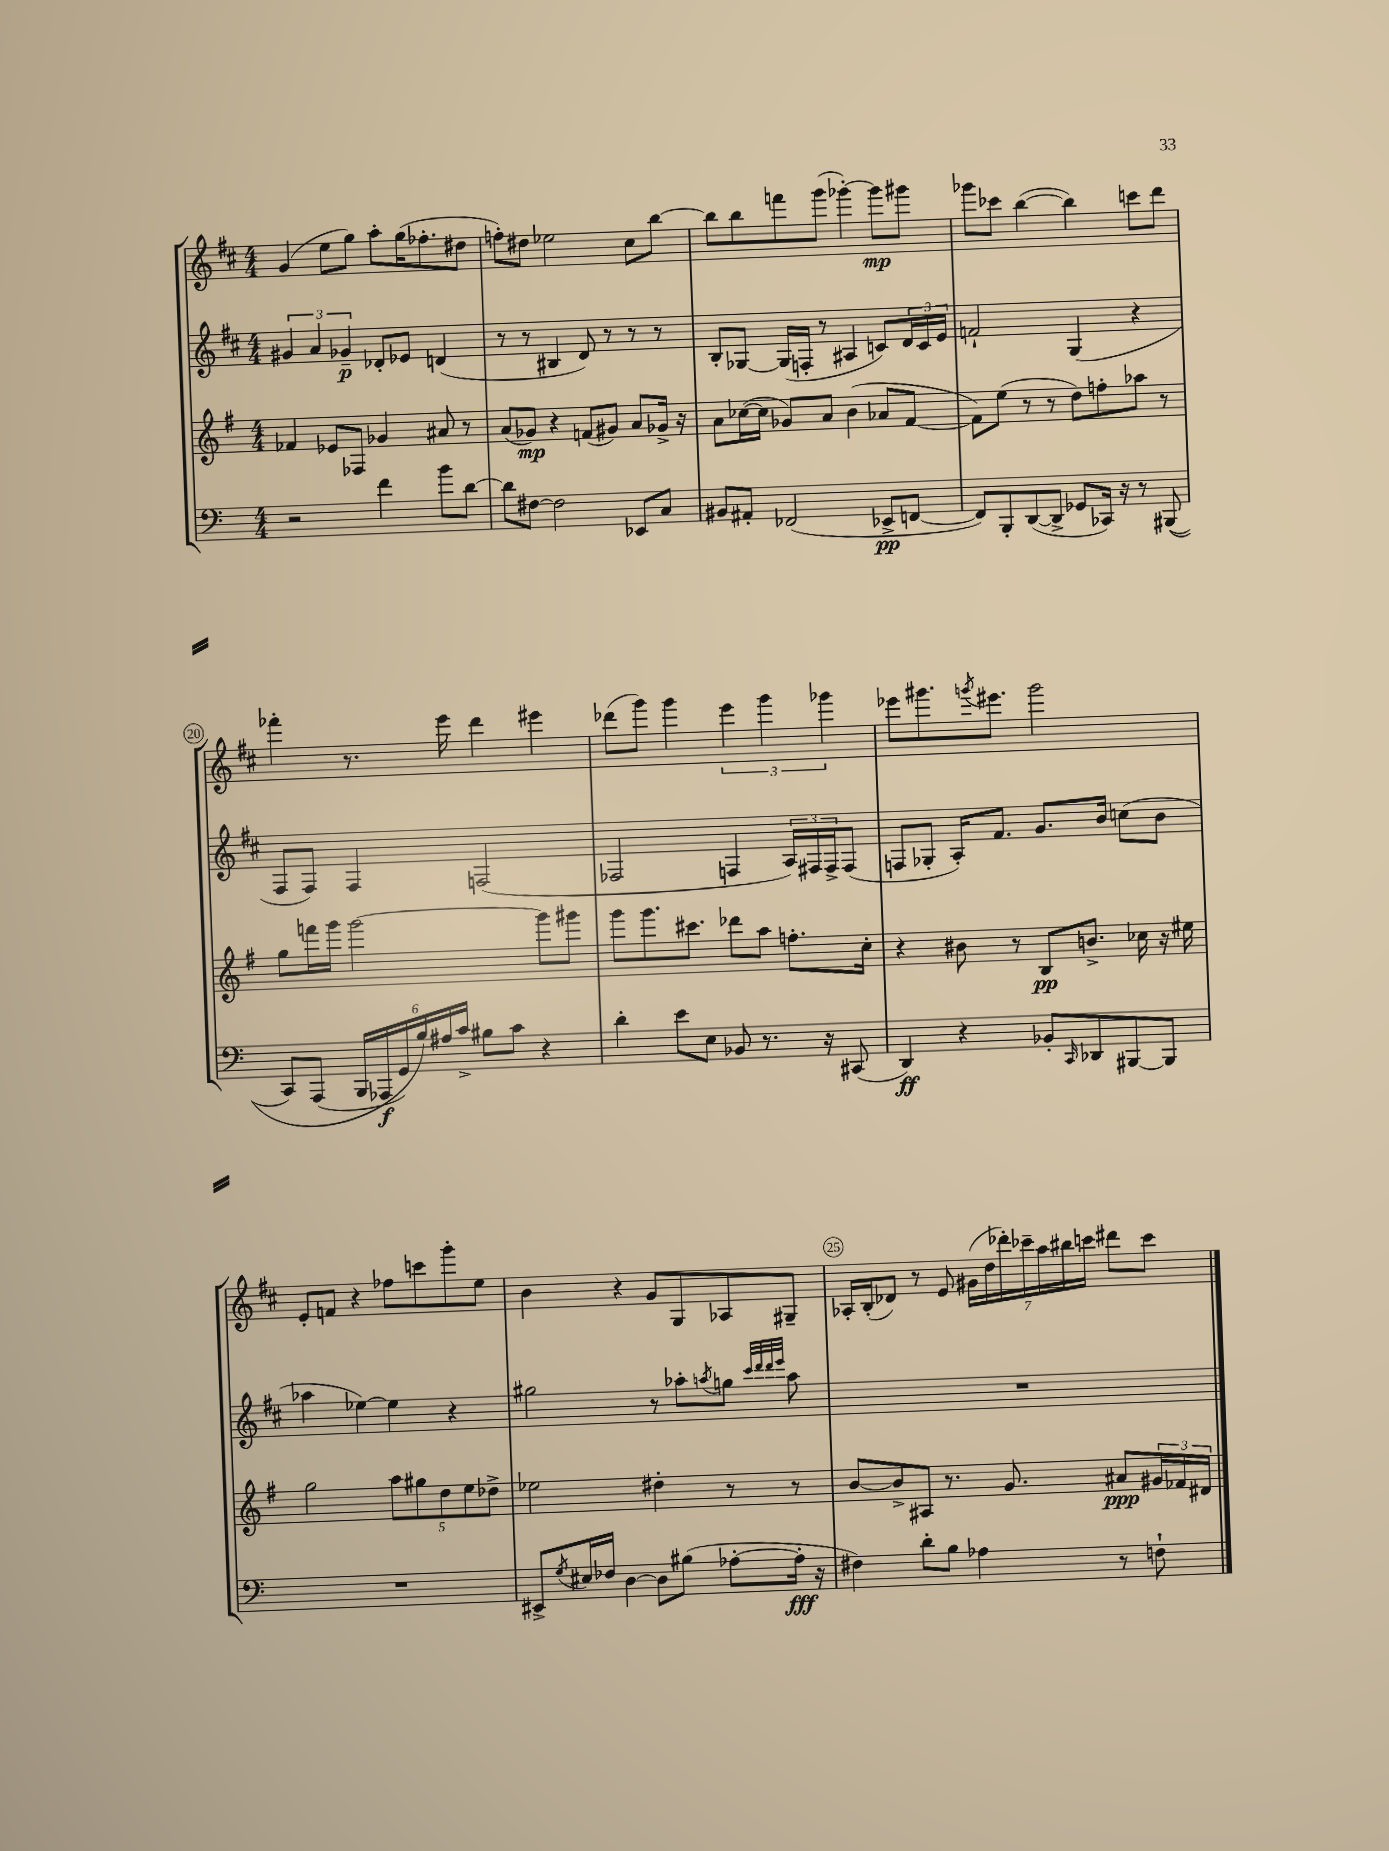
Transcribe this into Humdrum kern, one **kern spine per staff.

**kern	**kern	**kern	**kern
*staff4	*staff3	*staff2	*staff1
*clefF4	*clefG2	*clefG2	*clefG2
*k[]	*k[f#]	*k[f#c#]	*k[f#c#]
*M4/4	*M4/4	*M4/4	*M4/4
2r	4f-/	6g#/	(4g/
.	.	6a/	.
.	8e-/L	.	8ee\L
.	.	6g-~/	.
.	8F-/J	.	8gg\J)
4f\	4g-/	8d-'/L	8aa'\L
.	.	8e-/J	(16gg\K
.	.	.	8.ff-'\
8b\L	8a#/	(4d/	.
[8d\J	8r	.	8dd#\J
=	=	=	=
8d\]L	(8a/L	8r	8ff'\L)
[8F#\J	8g-/J)	8r	8dd#\J
2F#\]	4r	4B#/	2ee-\
.	(8f/L	8d/)	.
.	8g#/J)	8r	.
8EE-/L	8a/L	8r	8cc#\L
8C/J	16g-^/Jk	8r	[8bb\J
.	16r	.	.
=	=	=	=
8BB#/L	8a\L	8B'/L	8bb\]L
8AA#'/J	([16cc-\L	[8G-/J	8bb\
.	16cc-\]JJ	.	.
(2FF-/	8g-/L)	(16G-/]LL	8fff\
.	.	16F'/JJ	.
.	8a/J	8r	(8ggg\J
.	(4b\	4A#/	[4ggg-'\)
8EE-^/L	8a-/L	8c/L)	8ggg-\]L
[8FF/J	[8f#/J	24d/L	8ggg#\J
.	.	24c/	.
.	.	24e/JJ	.
=	=	=	=
8FF/]L)	8f#\]L)	2f`/	8ggg-\L
8BBB'/	(8ee\J	.	8ccc-\J
([8DD/	8r	.	([4bb\
8DD^/]J	8r	.	.
8GG-/L	8dd\L)	(4G/	4bb\])
16CC-/Jk)	8ff'\	.	.
16r	.	.	.
8r	8aa-\J	4r	8ccc\L
&((8BBB#/	8r	.	8ddd\J
=	=	=	=
8CC/L)	8gg\L	8F#/L	4fff-'\
(8AAA/J	16fff\L	8F#/J)	.
.	16ggg\JJ	.	.
24BBB/LL	[2ggg\	4F#/	8.r
24AAA-/	.	.	.
24GG/)	.	.	.
24B/&)	.	.	.
24A#/	.	.	.
.	.	.	16eee\
24c^/JJ	.	.	.
8B#\L	.	(2F/	4ddd\
8c\J	.	.	.
4r	8ggg\]L	.	4eee#\
.	8ggg#\J	.	.
=	=	=	=
4d'\	8ggg\L	2F-/	(8ddd-\L
.	8.ggg\	.	8ggg\J)
8e\L	.	.	4ggg\
.	8.ccc#\J	.	.
8E\J	.	.	.
8BB-/	8ddd-\L	4F/	6eee\
8.r	8aa\J	.	.
.	.	.	6ggg\
.	8.ff'\L	24A/LL)	.
.	.	24F#/	.
16r	.	.	.
.	.	24F#^/J	6ggg-\
(8CC#/	.	(8F#/J	.
.	16cc'\Jk	.	.
=	=	=	=
4DD/)	4r	8F/L	8eee-\L
.	.	8G-'/J	8.ggg#\
4r	8b#\	16A'/LK)	.
.	.	.	8qggg/
.	.	8.f#/J	8.eee#\J
.	8r	.	.
8BB-'/L	8B/L	8.g/L	2ggg\
16qqCC/	.	.	.
8DD-/	8.b^/J	.	.
.	.	16b/Jk	.
[8BBB#/	.	(8cc\L	.
.	16cc-\	.	.
8BBB#/]J	16r	8b\J	.
.	16ee#\	.	.
=	=	=	=
1r	2gg\	4aa-\	8e'/L
.	.	.	8f/J
.	.	[4ee-\)	4r
.	10aa\L	4ee-\]	8ff-\L
.	10gg#\	.	.
.	.	.	8ccc\
.	10dd\	.	.
.	.	4r	8ggg'\
.	10ee\	.	.
.	.	.	8ee\J
.	10dd-^\J	.	.
=	=	=	=
8EE#^/L	2ee-\	2gg#\	4b\
8qG/	.	.	.
16E#/L	.	.	.
16F-/JJ	.	.	.
[4D\	.	.	4r
8D\]L	4dd#'\	8r	8g/L
(8B#\J	.	8aa-'\L	8G/
.	.	8qaa/	.
[8A-'\L	8r	8gg\J	8A-/
.	.	32qqccc#/LLL	.
.	.	32qqddd/	.
.	.	32qqddd/	.
.	.	32qqeee/JJJ	.
16A-'\]Jk	8r	8aa\	8G#~/J
16r	.	.	.
=	=	=	=
4F#\)	[8b/L	1r	16A-'/LL
.	.	.	(16B'/J
.	8b^/]	.	8d-/J)
8d'\L	8A#/J	.	8r
8B\J	8.r	.	8e/
4A-\	.	.	(28g#\LL
.	.	.	28dd\
.	8.g/	.	.
.	.	.	28ddd-'\)
.	.	.	28ccc-~\
.	.	.	28aa\
.	.	.	28bb#\
.	.	.	28ccc\JJ
8r	8a#/L	.	8ddd#\L
8F`\	24g#/L	.	8ccc\J
.	24f-/	.	.
.	24d#/JJ	.	.
==	==	==	==
*-	*-	*-	*-
